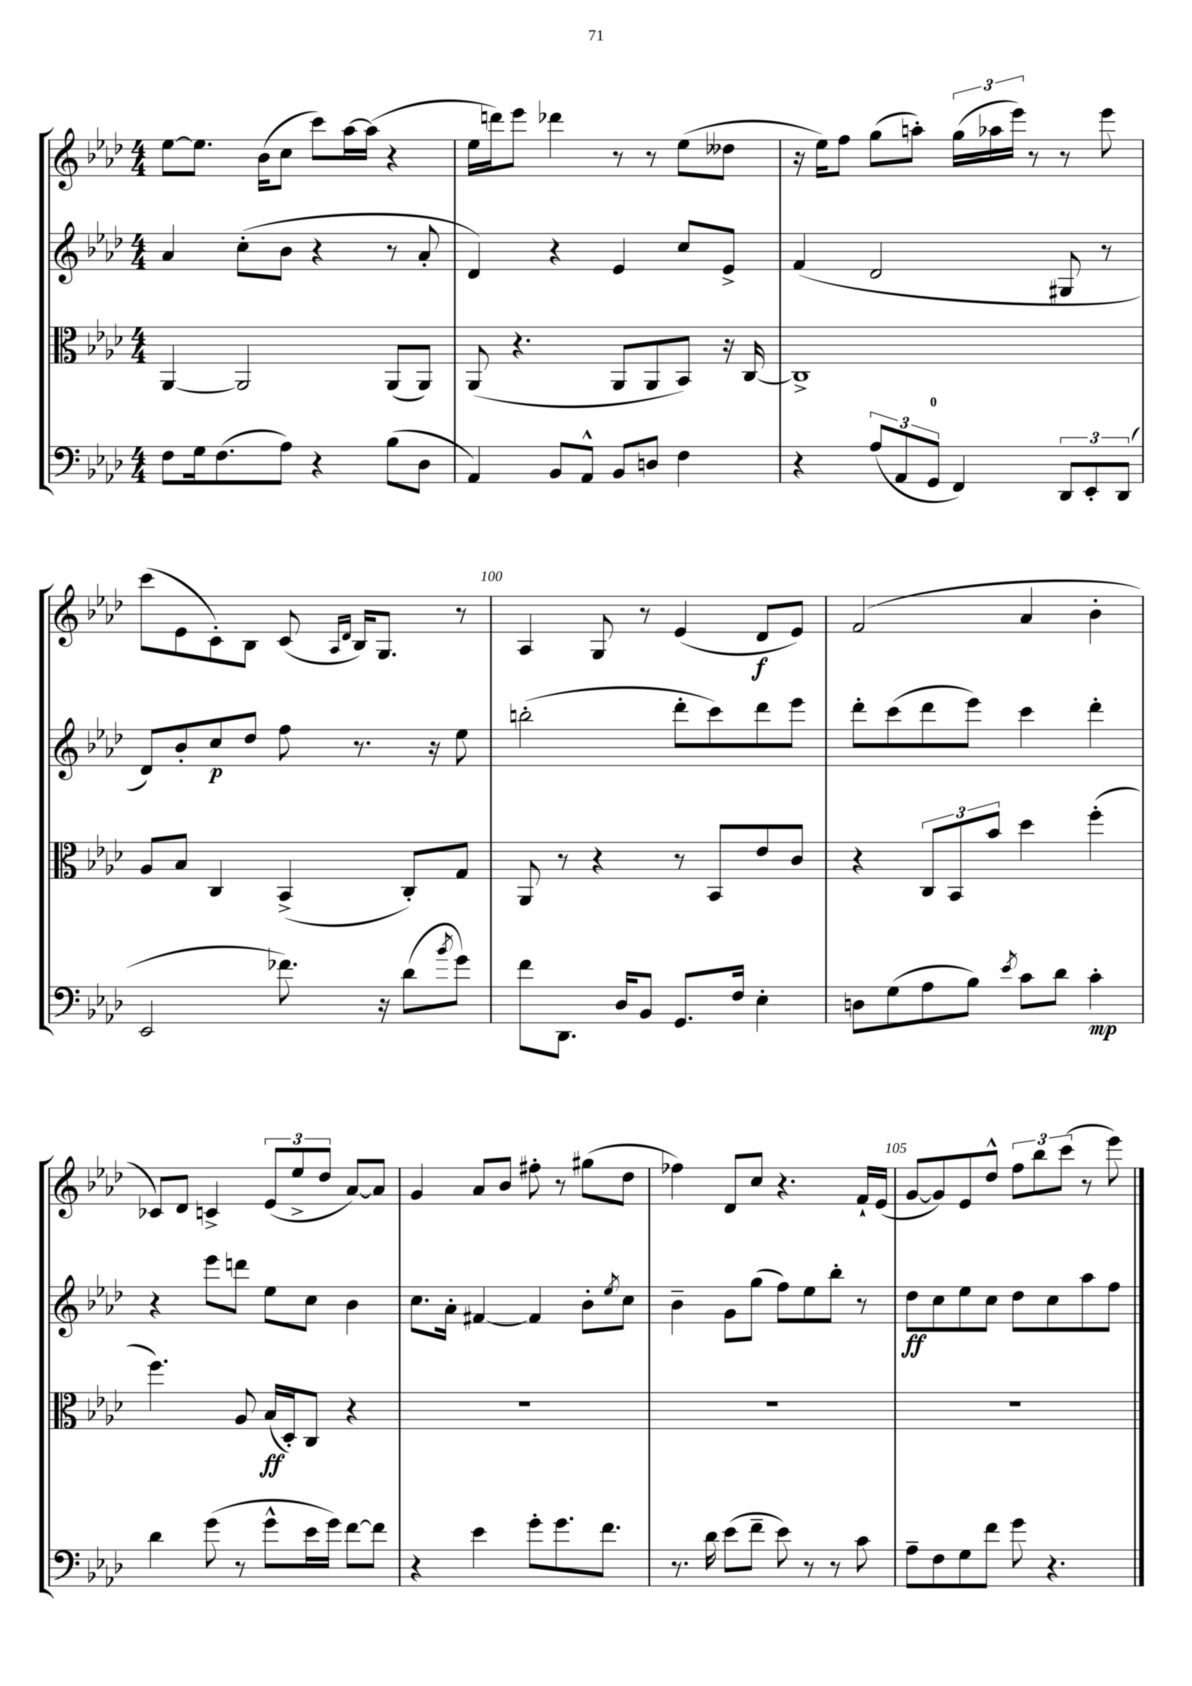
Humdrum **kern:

**kern	**dynam	**kern	**dynam	**kern	**dynam	**kern	**dynam
*part4	*part4	*part3	*part3	*part2	*part2	*part1	*part1
*staff4	*staff4	*staff3	*staff3	*staff2	*staff2	*staff1	*staff1
*clefF4	*	*clefC3	*	*clefG2	*	*clefG2	*
*k[b-e-a-d-]	*	*k[b-e-a-d-]	*	*k[b-e-a-d-]	*	*k[b-e-a-d-]	*
*M4/4	*	*M4/4	*	*M4/4	*	*M4/4	*
=96	=96	=96	=96	=96	=96	=96	=96
8F\L	.	[4AA-/	.	4a-/	.	[8ee-\L	.
16G\k	.	.	.	.	.	8.ee-\J]	.
(8.F\	.	.	.	.	.	.	.
.	.	2AA-/]	.	(8cc'\L	.	.	.
.	.	.	.	.	.	(16b-\KL	.
8A-\J)	.	.	.	8b-\J	.	8cc\J	.
4r	.	.	.	4r	.	8ccc\L)	.
.	.	.	.	.	.	[16aa-\L	.
.	.	.	.	.	.	(16aa-\JJ]	.
(8B-\L	.	(8AA-/L	.	8r	.	4r	.
8D-\J	.	8AA-/J)	.	8a-'/	.	.	.
=97	=97	=97	=97	=97	=97	=97	=97
4AA-/)	.	(8AA-/	.	4d-/)	.	16ee-\LL	.
.	.	.	.	.	.	16dddn\J)	.
.	.	4.r	.	.	.	8eee-\J	.
8BB-/L	.	.	.	4r	.	4ddd-X\	.
8AA-^^/J	.	.	.	.	.	.	.
8BB-/L	.	8AA-/L	.	4e-/	.	8r	.
8Dn/J	.	8AA-/	.	.	.	8r	.
4F\	.	8BB-/J)	.	8cc/L	.	(8ee-\L	.
.	.	16r	.	8e-^/J	.	8dd--X\J	.
.	.	[16C/	.	.	.	.	.
=98	=98	=98	=98	=98	=98	=98	=98
4r	.	1C^]	.	(4f/	.	16r	.
.	.	.	.	.	.	16ee-\KL)	.
.	.	.	.	.	.	8ff\J	.
(12A-/L	.	.	.	2d-/	.	(8gg\L	.
12AA-/	.	.	.	.	.	.	.
.	.	.	.	.	.	8aan'\J)	.
12GG/J	.	.	.	.	.	.	.
4FF/)	.	.	.	.	.	(24gg\LL	.
.	.	.	.	.	.	24aa-X\	.
.	.	.	.	.	.	24eee-\JJ)	.
.	.	.	.	.	.	8r	.
12DD-/L	.	.	.	8G#X/	.	8r	.
12EE-'/	.	.	.	.	.	.	.
.	.	.	.	8r	.	8eee-\	.
(12DD-/J	.	.	.	.	.	.	.
!!LO:LB:g=z
=99	=99	=99	=99	=99	=99	=99	=99
2EE-/	.	8A-/L	.	8d-/L)	.	(8ccc\L	.
.	.	8B-/J	.	8b-'/	.	8e-\	.
.	.	4C/	.	8cc/	p	8c'\)	.
.	.	.	.	8dd-/J	.	8B-\J	.
8.f-X\)	.	(4BB-^/	.	8ff\	.	(8c/	.
.	.	.	.	.	.	16qqA-/LL	.
.	.	.	.	.	.	16qqd-/JJ	.
.	.	.	.	8.r	.	16B-/KL)	.
16r	.	.	.	.	.	8.G/J	.
(8d-\L	.	8C'/L)	.	.	.	.	.
.	.	.	.	16r	.	.	.
8qb-/	.	.	.	.	.	.	.
8g\J)	.	8G/J	.	8ee-\	.	8r	.
=100	=100	=100	=100	=100	=100	=100	=100
8f\L	.	8AA-/	.	(2bbn'\	.	4A-/	.
8.DD-\J	.	8r	.	.	.	.	.
.	.	4r	.	.	.	8G/	.
16D-/KL	.	.	.	.	.	.	.
8BB-/J	.	.	.	.	.	8r	.
8.GG/L	.	8r	.	8ddd-'\L	.	(4e-/	.
.	.	8BB-/L	.	8ccc\)	.	.	.
16F/Jk	.	.	.	.	.	.	.
4E-'\	.	8e-/	.	8ddd-\	.	8d-/L	f
.	.	8c/J	.	8eee-\J	.	8e-/J)	.
=101	=101	=101	=101	=101	=101	=101	=101
8Dn\L	.	4r	.	8ddd-'\L	.	(2f/	.
(8G\	.	.	.	(8ccc\	.	.	.
8A-\	.	12C/L	.	8ddd-\	.	.	.
.	.	12BB-/	.	.	.	.	.
8B-\J)	.	.	.	8eee-\J)	.	.	.
.	.	12b-/J	.	.	.	.	.
8qe-/	.	.	.	.	.	.	.
8c\L	.	4dd-\	.	4ccc\	.	4a-/	.
8d-\J	.	.	.	.	.	.	.
4c'\	mp	(4ff'\	.	4ddd-'\	.	4b-'\	.
!!LO:LB:g=z
=102	=102	=102	=102	=102	=102	=102	=102
4d-\	.	4.ff\)	.	4r	.	8c-X/L)	.
.	.	.	.	.	.	8d-/J	.
(8g\	.	.	.	8eee-\L	.	4cn^/	.
8r	.	8A-/	.	8dddn\J	.	.	.
8g^^\L	.	(16B-/LL	ff	8ee-\L	.	(12e-/L	.
.	.	16D-'/J)	.	.	.	.	.
.	.	.	.	.	.	12ee-^/	.
16e-\L	.	8C/J	.	8cc\J	.	.	.
.	.	.	.	.	.	12dd-/J	.
16g\JJ)	.	.	.	.	.	.	.
[8f\L	.	4r	.	4b-\	.	[8a-/L)	.
8f\J]	.	.	.	.	.	8a-/J]	.
=103	=103	=103	=103	=103	=103	=103	=103
4r	.	1r	.	8.cc\L	.	4g/	.
.	.	.	.	16a-'\Jk	.	.	.
4e-\	.	.	.	[4f#X/	.	8a-/L	.
.	.	.	.	.	.	8b-/J	.
8g'\L	.	.	.	4f#/]	.	8ff#X'\	.
8.g\	.	.	.	.	.	8r	.
.	.	.	.	8b-'\L	.	(8gg#X\L	.
8.f\J	.	.	.	.	.	.	.
.	.	.	.	8qee-/	.	.	.
.	.	.	.	8cc\J	.	8dd-\J	.
=104	=104	=104	=104	=104	=104	=104	=104
8.r	.	1r	.	4b-~\	.	4ff-X\)	.
16d-\	.	.	.	.	.	.	.
(8e-\L	.	.	.	8g\L	.	8d-/L	.
8f~\J	.	.	.	(8gg\J	.	8cc/J	.
8e-\)	.	.	.	8ff\L)	.	4.r	.
8r	.	.	.	8ee-\	.	.	.
8r	.	.	.	8bb-'\J	.	.	.
8c\	.	.	.	8r	.	16f`/LL	.
.	.	.	.	.	.	(16e-/JJ	.
=105	=105	=105	=105	=105	=105	=105	=105
8A-~\L	.	1r	.	8dd-\L	ff	[8g/L	.
8F\	.	.	.	8cc\	.	8g/])	.
8G\	.	.	.	8ee-\	.	8e-/	.
8f\J	.	.	.	8cc\J	.	8dd-^^/J	.
8g\	.	.	.	8dd-\L	.	12ff\L	.
.	.	.	.	.	.	12bb-\	.
4.r	.	.	.	8cc\	.	.	.
.	.	.	.	.	.	(12ccc\J	.
.	.	.	.	8aa-\	.	8r	.
.	.	.	.	8ff\J	.	8eee-\)	.
==	==	==	==	==	==	==	==
*-	*-	*-	*-	*-	*-	*-	*-
